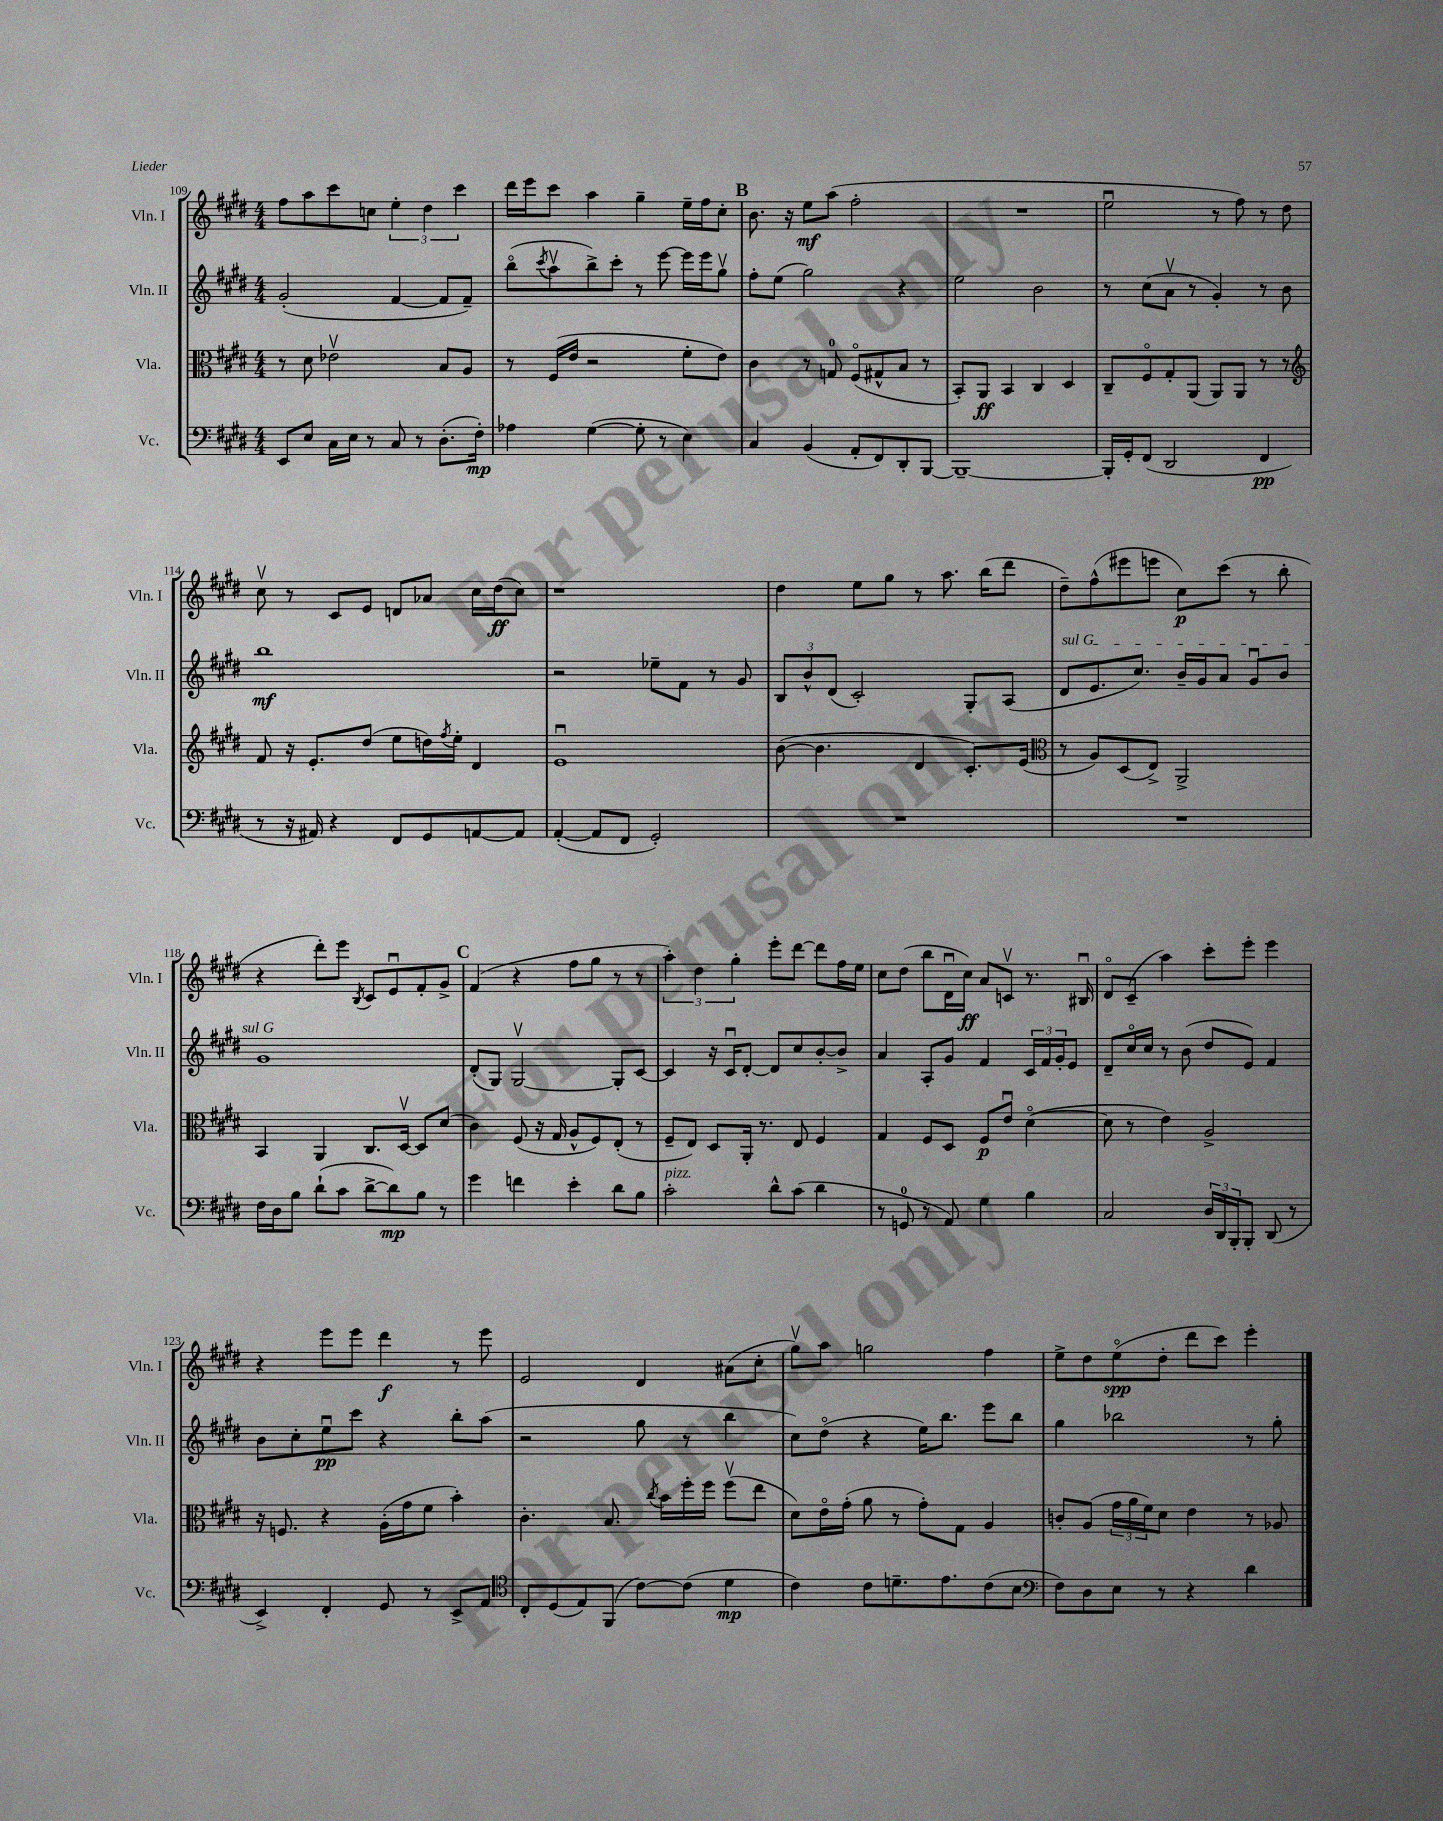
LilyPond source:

<<
\new StaffGroup <<
\new Staff = "s0" \with { instrumentName = "Vln. I" shortInstrumentName = "Vln. I" } {
    \clef treble \key e \major \numericTimeSignature \time 4/4
    fis''8 a''8 cis'''8 c''8 \tuplet 3/2 { e''4-. dis''4 cis'''4 } |
    dis'''16 e'''16 cis'''8 a''4 gis''4-- e''16-- fis''16 cis''8-. |
    \mark \markup { \bold "B" } b'8. r16 e''8\mf a''8( fis''2-. |
    R1 |
    e''2\downbow r8 fis''8) r8 dis''8 |
    cis''8\upbow r8 cis'8 e'8 d'8 aes'8 cis''16 dis''16\ff( cis''8) |
    r1 |
    dis''4 e''8 gis''8 r8 a''8. b''16( dis'''8 |
    dis''8--) fis''8-^( eis'''8 e'''8 cis''8\p) cis'''8( r8 b''8-. |
    r4 dis'''8-.) e'''8 \acciaccatura { b8 } cis'8 e'8\downbow fis'8-. gis'8-> |
    \mark \markup { \bold "C" } fis'4( r4 fis''8 gis''8 r8 r8 |
    \tuplet 3/2 { a''4-.) dis''4 gis''4-. } e'''8-. dis'''8~ dis'''8 fis''16 e''16 |
    cis''8 dis''8( b''8 dis'16\downbow cis''16\ff) a'8 c'8\upbow r8. bis16\downbow |
    dis'8\flageolet cis'8--( a''4) cis'''8-. e'''8-. e'''4 |
    r4 e'''8 e'''8 dis'''4\f r8 e'''8 |
    e'2 dis'4 ais'8( cis''8-. |
    gis''8\upbow) a''8 g''2 fis''4 |
    e''8-> dis''8 e''8\flageolet\spp( dis''8-. dis'''8 cis'''8) e'''4-. \bar "|." |
}
\new Staff = "s1" \with { instrumentName = "Vln. II" shortInstrumentName = "Vln. II" } {
    \clef treble \key e \major \numericTimeSignature \time 4/4
    gis'2-.( fis'4~ fis'8 fis'8--) |
    b''8\flageolet( \acciaccatura { cis'''8 } a''8\upbow b''8->) cis'''8-. r8 e'''8~ e'''16 e'''16 gis''8\upbow |
    \mark \markup { \bold "B" } fis''8-. e''8( gis''2) r4 |
    e''2 b'2 |
    r8 cis''8( a'8\upbow r8 gis'4-.) r8 b'8 |
    b''1\mf |
    r2 ees''8-- fis'8 r8 gis'8 |
    \tuplet 3/2 { b8 b'8-^ dis'8( } cis'2-.) gis8-. a8( |
    \once \override TextSpanner.bound-details.left.text = \markup { \italic "sul G" } dis'8\startTextSpan e'8. cis''8.) b'16-- gis'16 a'8 gis'8\downbow b'8 |
    gis'1\stopTextSpan |
    \mark \markup { \bold "C" } dis'8-.( gis8) gis2~\upbow gis8-. cis'8~ |
    cis'4 r16 cis'16\downbow dis'8~-. dis'8 cis''8 b'8~-. b'8-> |
    a'4 a8-. gis'8 fis'4 \tuplet 3/2 { cis'16 fis'16 gis'16-. } e'8 |
    dis'8-- cis''16\flageolet cis''16 r8 b'8( dis''8 e'8) fis'4 |
    b'8 cis''8-. e''8\downbow\pp cis'''8 r4 b''8-. a''8( |
    r2 gis''8 r8 b''4 |
    cis''8) dis''8\flageolet( r4 e''16) b''8. e'''8 b''8 |
    gis''4 bes''2 r8 gis''8-. \bar "|." |
}
\new Staff = "s2" \with { instrumentName = "Vla." shortInstrumentName = "Vla." } {
    \clef alto \key e \major \numericTimeSignature \time 4/4
    r8 dis'8 ees'2\upbow b8 a8 |
    r8 fis16( e'16 r2 fis'8-. e'8) |
    \mark \markup { \bold "B" } cis'4 r8 g8-0 fis8\flageolet( gis8-^ b8 r8 |
    b,8-.) a,8\ff b,4 cis4 dis4 |
    cis8-- fis8\flageolet gis8-. a,8( a,8) a,8 r8 r8 |
    \clef treble fis'8 r16 e'8.-. dis''8( e''8 d''16) \acciaccatura { fis''8 } e''16-. dis'4 |
    e'1\downbow |
    b'8~( b'4. dis'4 cis'8.-.) e'16( |
    \clef alto r8 a8) dis8( e8->) a,2-> |
    b,4 a,4 cis8. dis16~\upbow dis8 dis'8( |
    \mark \markup { \bold "C" } cis'4) fis8( r16 gis16 a8-^ fis8) e8-.( r8 |
    fis8-- e8) dis8 a,16-. r8. e8 fis4 |
    gis4 fis8 dis8 fis8\p e'8\downbow dis'4~\flageolet( |
    dis'8 r8 e'4) a2-> |
    r16 f8. r4 a16-.( gis'16 fis'8 b'4-.) |
    cis'4.-. b8. \acciaccatura { cis''8 } b'16 fis''16-. fis''16 fis''8\upbow( e''8 |
    dis'8) e'16\flageolet gis'16-.( a'8 r8 gis'8-.) gis8 a4 |
    c'8-. a8( \tuplet 3/2 { gis'16 a'16 fis'16) } dis'8 e'4 r8 aes8 \bar "|." |
}
\new Staff = "s3" \with { instrumentName = "Vc." shortInstrumentName = "Vc." } {
    \clef bass \key e \major \numericTimeSignature \time 4/4
    e,8 e8 cis16 e16 r8 cis8 r8 dis8.-.( fis16-.\mp) |
    aes4 gis4~( gis8-. r8 e4) |
    \mark \markup { \bold "B" } cis4 b,4( a,8-. fis,8) dis,8-. b,,8~ |
    b,,1~-- |
    b,,16-. gis,16-. fis,8( dis,2 fis,4\pp |
    r8 r16 ais,16) r4 fis,8 gis,8 a,8~ a,8 |
    a,4~-.( a,8 fis,8 gis,2-.) |
    R1 |
    R1 |
    fis16 dis16 b8 dis'8-!( cis'8 dis'8~-> dis'8\mp) b8 r8 |
    \mark \markup { \bold "C" } gis'4 f'4 e'4-. dis'8 b8 |
    cis'2-.^\markup { \italic "pizz." } dis'8-^ cis'8( dis'4 |
    r8 g,8-0 r8 a,8) gis4 b4 |
    cis2 \tuplet 3/2 { dis16 dis,16 b,,16-. } b,,8-. dis,8( r8 |
    e,4->) fis,4-. gis,8 r8 e,8-> a,8 |
    \clef tenor cis8-. dis8( e8) fis,8( cis'8~) cis'8( dis'4\mp |
    cis'4) cis'8 d'8.-- e'8. cis'8( b8 |
    \clef bass fis8) dis8 e8 r8 r4 dis'4 \bar "|." |
}
>>
>>
\layout { \context { \Score currentBarNumber = #109 } }
